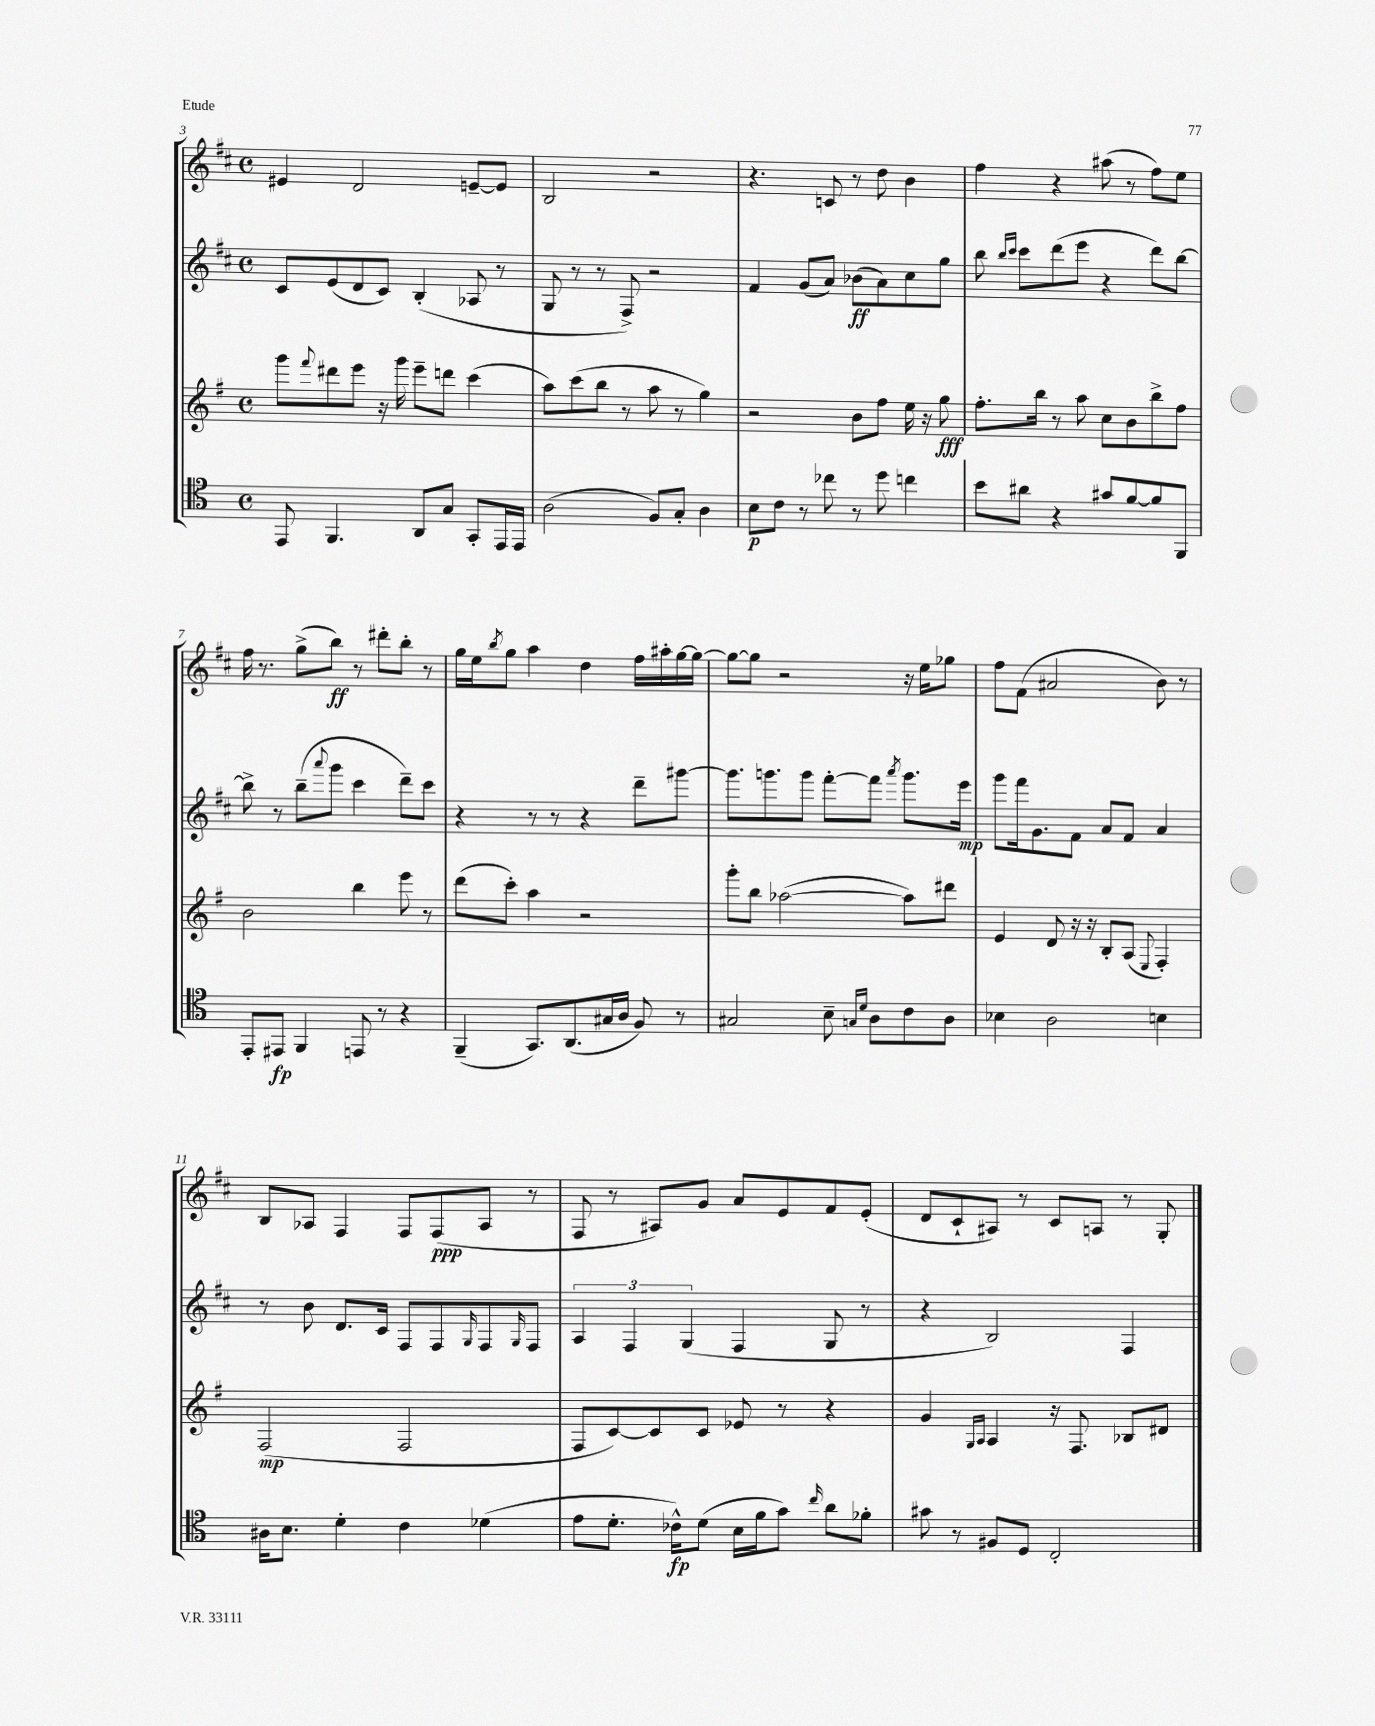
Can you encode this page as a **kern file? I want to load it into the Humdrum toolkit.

**kern	**kern	**kern	**kern
*staff4	*staff3	*staff2	*staff1
*clefC4	*clefG2	*clefG2	*clefG2
*k[]	*k[f#]	*k[f#c#]	*k[f#c#]
*M4/4	*M4/4	*M4/4	*M4/4
*met(c)	*met(c)	*met(c)	*met(c)
8EE	8ggg	8c#	4e#
.	8qqfff#	.	.
4.FF	8ddd#	(8e	.
.	8eee	8d	2d
.	16r	8c#)	.
.	16ggg	.	.
8AA	8eee~	(4B'	.
8G	8ddd	.	.
8GG'	(4ccc	8A-	[8e~
16EE	.	8r	8e]
16EE	.	.	.
=	=	=	=
(2A	8aa)	8G	2B
.	(8ccc	8r	.
.	8bb	8r	.
.	8r	8F#^)	.
8F)	8aa	2r	2r
8G'	8r	.	.
4A	4gg)	.	.
=	=	=	=
8B	2r	4f#	4.r
8c	.	.	.
8r	.	(8g	.
8cc-	.	8a)	8c
8r	8b	(8b-	8r
8dd	8ff#	8a)	8dd
4cc	16ee	8cc#	4b
.	16r	.	.
.	8gg	8gg	.
=	=	=	=
8b	8.ff#'	8bb	4ff#
.	.	16qqbb	.
.	.	16qqccc#	.
8a#	.	8ccc#	.
.	16bb	.	.
4r	8r	(8ddd	4r
.	8aa	8eee	.
8g#	8cc	4r	(8aa#
[8f	8b	.	8r
8f]	8bb^	8ddd)	8ff#)
8FF	8ff#	[8bb	8ee
=	=	=	=
8EE'	2b	8bb^]	16ff#
.	.	.	8.r
8EE#	.	8r	.
4FF	.	(8bb~	(8gg^
.	.	8qqaaa	.
.	.	8ggg	8bb)
8EE	4bb	4ccc#	8r
8r	.	.	8ddd#'
4r	8eee	8ddd~)	8bb'
.	8r	8ccc#	8r
=	=	=	=
(4FF~	(8ddd	4r	16gg
.	.	.	16ee
.	.	.	8qbb
.	8ccc')	.	8gg
8.GG)	4aa	8r	4aa
.	.	8r	.
(8.AA	.	.	.
.	2r	4r	4dd
16G#	.	.	.
16A	.	.	.
8F)	.	8ddd~	16ff#
.	.	.	16aa#'
8r	.	[8ggg#	[16gg
.	.	.	16gg_
=	=	=	=
2G#	8ggg'	8.ggg#]	8gg_
.	8bb	.	8gg]
.	.	8.ggg	.
.	([2aa-	.	2r
.	.	8ggg	.
8B~	.	[8fff#'	.
16qqG	.	.	.
16qqd	.	.	.
8A	.	8fff#]	.
.	.	8qaaa	.
8c	8aa-])	8.ggg	16r
.	.	.	16ee
8A	8ddd#	.	8gg-
.	.	16eee	.
=	=	=	=
4B-	4e	8ggg	8ff#
.	.	16fff#	(8f#
.	.	8.g	.
2A	8d	.	2a#
.	16r	8f#	.
.	16r	.	.
.	8B'	8a	.
.	(8A	8f#	.
.	8qqE	.	.
4B	4F#')	4a	8b)
.	.	.	8r
=	=	=	=
16A#	(2F#	8r	8B
8.B	.	.	.
.	.	8b	8A-
4d'	.	8.d	4F#
.	.	16c#	.
4c	2F#	8F#	8F#
.	.	8F#	(8F#
.	.	16qqG	.
(4d-	.	8F#	8A-
.	.	16qqG	.
.	.	8F#	8r
=	=	=	=
8e	8F#	6A	8F#
8.d'	[8c)	.	8r
.	.	6F#	.
.	8c]	.	8A#)
16c-^^)	.	.	.
.	.	(6G	.
(8d	8c	.	8g
16B	8e-	4F#	8a
16f	.	.	.
8g)	8r	.	8e
16qqcc	.	.	.
8a	4r	8G	8f#
8f-'	.	8r	(8e'
=	=	=	=
8g#	4g	4r	8d
8r	.	.	8c#`
.	16qqG	.	.
.	16qqA	.	.
8F#	4A	2B)	8A#)
8D	.	.	8r
2C'	16r	.	8c#
.	8.F#	.	.
.	.	.	8A
.	8B-	4F#	8r
.	8d#	.	8G'
==	==	==	==
*-	*-	*-	*-
